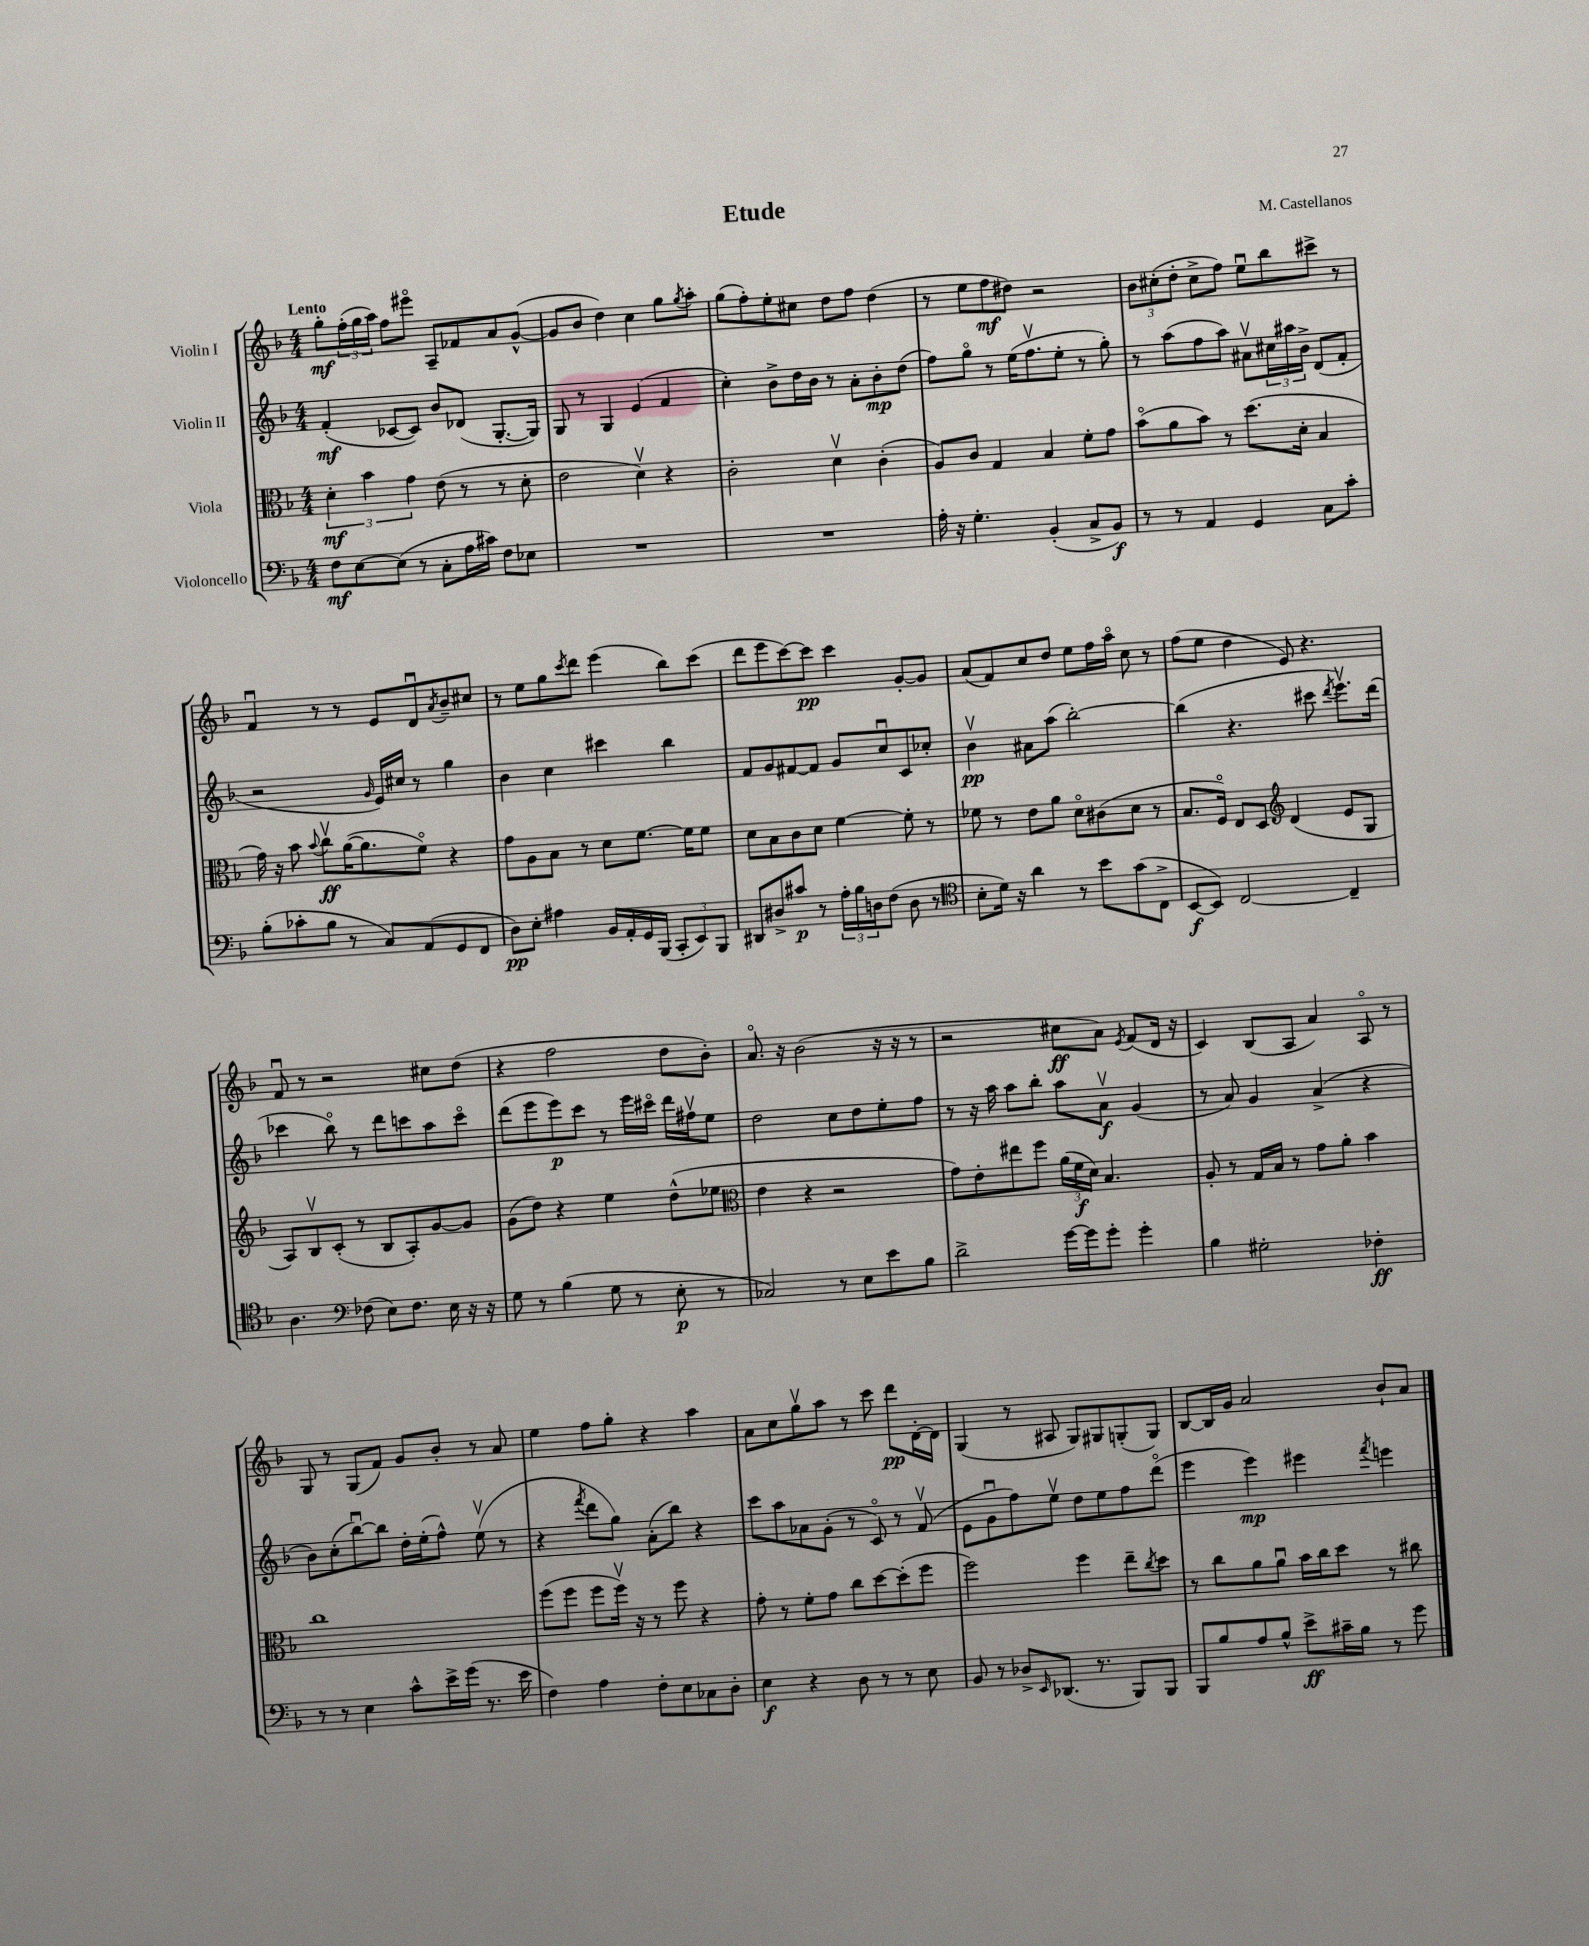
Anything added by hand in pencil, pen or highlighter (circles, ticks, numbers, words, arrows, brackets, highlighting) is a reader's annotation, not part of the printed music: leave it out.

**kern	**kern	**kern	**kern
*staff4	*staff3	*staff2	*staff1
*clefF4	*clefC3	*clefG2	*clefG2
*k[b-]	*k[b-]	*k[b-]	*k[b-]
*M4/4	*M4/4	*M4/4	*M4/4
8F	6d'	(4f'	8gg'
[8E	.	.	(24ff'
.	6b-	.	24gg
.	.	.	24aa)
(8E]	.	[8c-	8ff
.	6g	.	.
8r	.	8c-])	8eee#o
8C'	(8e	8b-	8A~
16A	8r	(8d-	8f-
16c#)	.	.	.
8F	8r	[8.G'	8a
8E-	8d'	.	([8g^^
.	.	16G])	.
=	=	=	=
1r	2e	8G	8g]
.	.	8r	8b-
.	.	4G	4dd)
.	4dv)	(4e	4cc
.	4r	4f	8gg
.	.	.	8qgg
.	.	.	8aa'
=	=	=	=
1r	2c'	4cc')	(8gg
.	.	.	8ff')
.	.	8b-^	8ee'
.	.	16dd	8cc#
.	.	16b-	.
.	4dv	8r	8dd
.	.	8a'	8ff
.	(4c'	8b-'	(4dd
.	.	(8dd	.
=	=	=	=
16A'	8A)	8ff)	8r
16r	.	.	.
4.G'	8c	8ggo	8ee
.	4G	8r	8ff
.	.	(16ee	8dd#)
.	.	8.ffv	.
(4BB-'	4B-	.	2r
.	.	8ee'	.
8C^	8f'	8r	.
8BB-)	8g	8gg')	.
=	=	=	=
8r	(8b-o	8r	12b-
.	.	.	(12cc#'
8r	8a	(8aa	.
.	.	.	12dd'
4AA	8b-)	8ff	8cc#^
.	8r	8aa)	8ff)
4GG	(8.dd	8a#v	8eeu
.	.	24cc#	8bb-
.	.	24aa#	.
.	16d'	.	.
.	.	24b-^	.
8C	4B-	(8d	8ccc#^
8c'	.	8f'	8r
=	=	=	=
(8B-'	16g)	2r	4fu
.	16r	.	.
8c-'	8b-	.	.
.	8qqb-	.	.
8B-	8ccv	.	8r
8r	([16a	.	8r
.	8.a]	.	.
.	.	16qqg	.
8C)	.	16e)	8e
.	.	16cc#	.
(8AA	8fo)	8r	8du
.	.	.	8qa
8GG	4r	4gg	8b-~
8FF	.	.	8cc#
=	=	=	=
8D)	8g	4b-	8r
8E'	8A	.	8ee
4A#	8B-	4cc	8gg
.	.	.	8qccc
.	8r	.	8ddd
16BB-	8d	4ccc#	(4eee
16AA'	.	.	.
16GG	[8.f	.	.
(16BBB-	.	.	.
12CC'	.	4bb-	8bb-)
.	16f]	.	.
12EE)	.	.	.
.	8f	.	(8ccc
12BBB-	.	.	.
=	=	=	=
8DD#	8d	8f	8ddd
8D#^	8B-	8g	8eee
8c#	8c	[8f#	[8ccc)
8r	8d	8f#]	8ccc]
24A'	[4f	8g	4ccc
24B-	.	.	.
24D	.	.	.
(8F	.	8ccu	.
8D	8f']	8c	[8g'
8r	8r	8cc-'	8g]
=	=	=	=
*clefC4	*	*	*
8B-'	8f-	4b-v	(8a
16d)	8r	.	8f)
16r	.	.	.
4a	8e	8a#	8cc
.	8a	(8aa	8dd
8r	8do	[2bb-')	8ee
8b-	(8c#	.	16ff
.	.	.	16aao
(8g	8d	.	8cc
8C^	8r	.	8r
=	=	=	=
[8BB-	8.B-	(4bb-]	(8ff
8BB-])	.	.	8ee
.	16Fo)	.	.
[2C	8E	4.r	4dd
.	8D	.	.
*	*clefG2	*	*
.	(4d	.	8e)
.	.	8ccc#	4.r
.	.	8qddd	.
4C~]	8e	8.eeev)	.
.	8G	.	.
.	.	(16ddd	.
=	=	=	=
4.A	8A)	4ccc-	8fu
.	8B-v	.	8r
.	(8c'	8bb-o)	2r
*clefF4	*	*	*
(8F-	8r	8r	.
8E)	8B-	8ddd	.
8.F-	8A')	8ccc	.
.	[8g	8aa	8cc#
16E	.	.	.
16r	8g]	8ccco	(8dd
16r	.	.	.
=	=	=	=
8G	(8g	(8ddd	4r
8r	8dd)	8eee	.
(4B-	4r	8eee)	2ff
.	.	8ccc	.
8G	4ee	8r	.
8r	.	16eee	.
.	.	16ccc#o	.
8E'	(8dd^^	16ddd	8dd
.	.	16ff#v	.
8r	8ee-	8ee	8b-')
=	=	=	=
*	*clefC3	*	*
2C-)	4e	2dd	8.ao
.	.	.	16r
.	4r	.	(2b-
8r	2r	8cc	.
8E	.	8dd	.
8e	.	8ee'	16r
.	.	.	16r
8B-	.	8ff	8r
=	=	=	=
2d^	8g)	8r	2r
.	8e'	16r	.
.	.	16aa	.
.	8ee#	8aa	.
.	8ff	8bb-'	.
[16g	(24a	8aa	8cc#
.	24f	.	.
16g]	.	.	.
.	24d)	.	.
8g'	4.B-	8av	8a)
.	.	.	8qe
4g'	.	(4g	(8f
.	.	.	16d
.	.	.	16r
=	=	=	=
4B-	8A'	8r	4c)
.	8r	8a)	.
2G#'	16G	4g	(8B-
.	16B-	.	.
.	8r	.	8A
.	8g	(4a^	4a)
.	8a'	.	.
4F-'	4b-	4r	8Ao
.	.	.	8r
=	=	=	=
8r	1cc	8b-)	8G
8r	.	(8cc'	8r
4E	.	[8bb-u)	(8G
.	.	8bb-]	8f)
8c^^	.	16dd'	8g
.	.	(16ee'	.
16e^	.	8ff^^)	8b-'
(16g	.	.	.
8.r	.	(8eev	8r
.	.	8r	8a
16e	.	.	.
=	=	=	=
4F)	(8ff	4r	4ee
.	8ff	.	.
.	.	8qfff	.
4A	8ff	8ddd	8ff
.	16ffv)	8gg)	8gg'
.	16r	.	.
8F'	8r	(8a'	4r
8E	8ff	8bb-)	.
8C-	4r	4r	4aa
8D'	.	.	.
=	=	=	=
4E	8g'	8ccc	8a
.	8r	8aa	8cc
4r	8f'	8a-	8ggv
.	8g	(8g'	8aa
8D	8cc	8r	8r
8r	[8dd	8co)	8ccc
8r	(8dd']	8r	8ddd
8E	8ff	(8fv	[16d'
.	.	.	16d]
=	=	=	=
8BB-	2ff)	8e	(4G
8r	.	8gu	.
8D-^	.	8ff)	8r
16qqEE	.	.	.
(8.DD-	.	8eev	8A#
.	4ff	8dd	8G)
8.r	.	.	.
.	.	8ee	8G#
8BBB-)	8ee~	8ff	(8G'
.	8qcc	.	.
8BBB-	8dd	(8dddo	8G)
=	=	=	=
8BBB-	8r	4eee	[8B-
8B-	8cc	.	16B-]
.	.	.	16g
8A	8a	4eee)	2a
8B-^^	8au	.	.
8e^	16b-	4eee#	.
.	16cc	.	.
16c#~	8dd	.	.
16B-	.	.	.
.	.	8qfff	.
8r	8r	4eee	8b-`
8g	8cc#	.	8a
==	==	==	==
*-	*-	*-	*-
